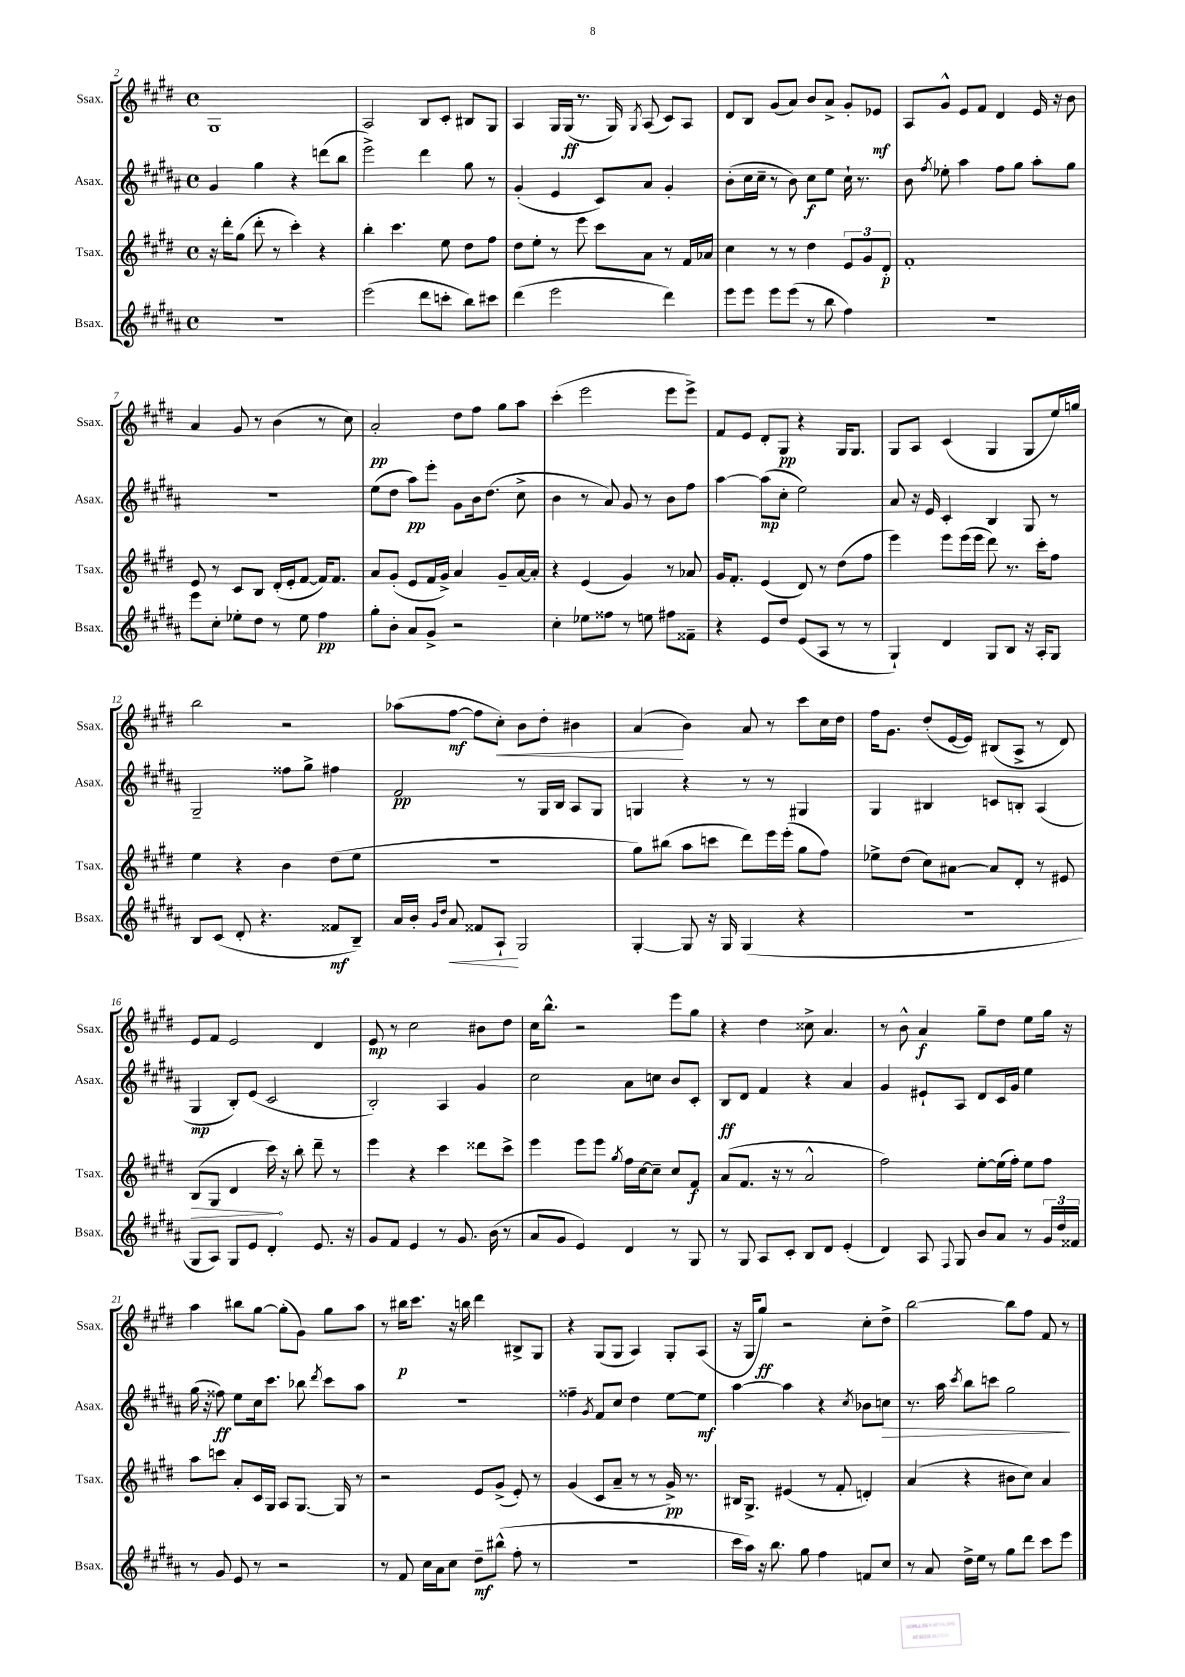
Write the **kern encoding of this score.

**kern	**kern	**kern	**kern
*staff4	*staff3	*staff2	*staff1
*clefG2	*clefG2	*clefG2	*clefG2
*k[f#c#g#d#a#]	*k[f#c#g#d#]	*k[f#c#g#d#a#]	*k[f#c#g#d#]
*M4/4	*M4/4	*M4/4	*M4/4
*met(c)	*met(c)	*met(c)	*met(c)
1r	16r	4g#/	1G#
.	16ddd#'\LK	.	.
.	(8gg#\J	.	.
.	8ddd#'\	4gg#\	.
.	8r	.	.
.	4ccc#'\)	4r	.
.	4r	(8ddd\L	.
.	.	8bb\J	.
=	=	=	=
(2eee\	4bb'\	2eee^\)	2A/
.	4.ccc#\	.	.
8ddd#\L	.	4ddd#\	8B/L
8ccc'\J	8ee\	.	8c#'/J
8bb\L)	8dd#\L	8gg#\	8B#/L
8ccc#\J	8ff#\J	8r	8G#/J
=	=	=	=
(4ddd#\	8dd#\L	(4g#'/	4A/
.	8ee'\J	.	.
2eee\	8r	4e/	16G#/LL
.	.	.	(16G#/JJ
.	8eee\	.	8.r
.	8ccc#\L	8c#/L)	.
.	.	.	16G#/)
.	.	.	8qG#/
.	8a\J	8a#/J	(8A/
4ddd#\)	8r	4g#'/	8c#/L)
.	16f#/LL	.	8A/J
.	16a-/JJ	.	.
=	=	=	=
8eee\L	4cc#\	(8b'\L	8d#/L
8eee\J	.	16cc#\L	8B/J
.	.	16cc#~\JJ	.
8eee\L	8r	8r	(8g#/L
(8eee\J	8r	8b\)	8a/J)
8r	4dd#\	8cc#\L	8b/L
8bb\	.	8ee\J	8a^/J
4ff#\)	12e/L	16cc#`\	8g#'/L
.	.	8.r	.
.	12g#/	.	.
.	.	.	8e-/J
.	12d#'/J	.	.
=	=	=	=
1r	1f#'	8b\	8A/L
.	.	8qff#/	.
.	.	8ee-'\	8g#^^/J
.	.	4aa#\	8e/L
.	.	.	8f#/J
.	.	8ff#\L	4d#/
.	.	8gg#\J	.
.	.	8aa#'\L	16e/
.	.	.	16r
.	.	8gg#\J	8b\
=	=	=	=
8eee\L	8e/	1r	4a/
8cc#'\J	8r	.	.
8ee-'\L	8c#/L	.	8g#/
8dd#\J	8B/J	.	8r
8r	(16d#'/LL	.	(4b\
.	16e'/J	.	.
8ee-\	[8f#/J	.	.
4ff#\	16f#/]LK)	.	8r
.	8.f#/J	.	.
.	.	.	8cc#\)
=	=	=	=
8gg#'\L	8a/L	(8ee\L	2a'/
8b'\J	(8g#'/J	8dd#\J	.
8a#/L	8e/L	8aa#\L)	.
8g#^/J	16f#/L	8eee'\J	.
.	16g#^/JJ)	.	.
2r	4a/	8g#\L	8dd#\L
.	.	16b\k	8ff#\J
.	.	(8.dd#\J	.
.	8g#~/L	.	8gg#\L
.	[16a/L	8cc#^\	8aa\J
.	16a'/]JJ	.	.
=	=	=	=
4cc#'\	4r	4b\	(4ccc#'\
8ee-\L	(4e/	8r	2eee\
8ff##\J	.	8a#/)	.
8r	4g#/)	8g#/	.
8ee\	.	8r	.
8ff#\L	8r	8b\L	8eee\L
8f##~\J	8a-/	8ff#\J	8eee^\J)
=	=	=	=
4r	16g#/LK	[4aa#\	8f#/L
.	8.f#'/J	.	.
.	.	.	8e/J
8e/L	(4e/	(8aa#\]L	8d#'/L
8dd#/J	.	8cc#'\J	8G#/J
(8e/L	8d#/)	2ee\)	4r
8A#/J	8r	.	.
8r	(8dd#\L	.	16G#/LK
.	.	.	8.G#/J
8r	8ff#\J	.	.
=	=	=	=
4G#`/)	4eee\)	8a#/	8G#/L
.	.	16r	8A/J
.	.	16e/	.
4d#/	8eee\L	4c#'/	(4c#/
.	(16eee\L	.	.
.	16eee\JJ	.	.
8G#/L	8ddd#\)	4B/	4G#/
8B/J	8.r	.	.
16r	.	8G#/	8G#/L
16A#'/LK	16ccc#'\LK	.	.
8G#/J	8ff#\J	8r	16ee/L)
.	.	.	16gg/JJ
=	=	=	=
8B/L	4ee\	2G#~/	2bb\
(8c#/J	.	.	.
8d#'/	4r	.	.
4.r	.	.	.
.	4b\	8ff##\L	2r
.	.	8gg#^\J	.
8f##/L	(8dd#\L	4ff#\	.
8B~/J)	8ee\J	.	.
=	=	=	=
16a#/LL	1r	2f#/	(8aa-\L
16b'/JJ	.	.	.
16qqg#/LL	.	.	.
16qqdd#/JJ	.	.	.
8a#/	.	.	[8ff#\J
8f##/L	.	.	8ff#\]L
8A#`/J	.	.	8cc#'\J)
2G#/	.	8r	8b\L
.	.	16G#/LL	8dd#'\J
.	.	16B/JJ	.
.	.	8A#/L	4b#\
.	.	8G#/J	.
=	=	=	=
[4G#'/	8gg#\L)	4G/	(4a/
.	(8bb#\J	.	.
8G#/]	8aa\L	4r	4b\)
16r	8ccc\J	.	.
16G#/	.	.	.
(4G#/	8ddd#\L)	8r	8a/
.	16eee\L	8r	8r
.	(16eee'\JJ	.	.
4r	8gg#\L	4G#/	8ccc#\L
.	8ff#\J)	.	16cc#\L
.	.	.	16dd#\JJ
=	=	=	=
1r	8ee-^\L	4G#/	16ff#\LK
.	.	.	8.g#\J
.	(8dd#\J	.	.
.	8cc#\L)	4B#/	(8dd#'/L
.	[8a#\J	.	[16e/L
.	.	.	16e/]JJ)
.	8a#/]L	8c/L	(8B#/L
.	8d#'/J	8B'/J	8A^/J
.	8r	(4A#/	8r
.	8e#/	.	8d#/)
=	=	=	=
8G#/L	(8B/L	4G#/	8e/L
8A#/J)	8G#/J	.	8f#/J
8G#/L	4d#/	8B'/L)	2e/
8e/J	.	(8e/J	.
4d#'/	16ccc#\)	2c#/	.
.	16r	.	.
.	8bb'\	.	.
8.e/	8ddd#~\	.	4d#/
.	8r	.	.
16r	.	.	.
=	=	=	=
8g#/L	4eee\	2B'/)	8e/
8f#/J	.	.	8r
4e/	4r	.	2cc#\
8r	4ccc#\	4A#/	.
8.g#/	.	.	.
.	8ddd##\L	4g#/	8b#\L
(16b\	.	.	.
8r	8ccc#^\J	.	8dd#\J
=	=	=	=
8a#/L	4eee\	2cc#\	16cc#\LK
.	.	.	8.bb^^\J
8g#/J	.	.	.
4e/)	8eee\L	.	2r
.	8eee\J	.	.
.	8qgg#/	.	.
4d#/	16ff#\LL	8a#\L	.
.	[16cc#\J	.	.
.	8cc#~\]J	8cc\J	.
8r	8cc#/L	8b/L	8eee\L
8G#/	8f#/J	8c#'/J	8gg#\J
=	=	=	=
8r	(8a/L	8B/L	4r
8G#/	8.f#/J	8d#/J	.
8A#/L	.	4f#/	4dd#\
.	16r	.	.
8c#'/J	8r	.	.
8B/L	2a^^/	4r	8cc##^\
8d#/J	.	.	4.a/
(4e'/	.	4a#/	.
=	=	=	=
4d#/)	2ff#\)	4g#/	8r
.	.	.	8b^^\
8A#/	.	8e#`/L	4a/
8qqF#/	.	.	.
8G#/	.	8A#/J	.
8b/L	[8ee'\L	8d#/L	8gg#~\L
8a#/J	(16ee\]L	16c#/L	8dd#\J
.	16ff#'\JJ)	16g#/JJ	.
8r	8ee\L	4ee\	8ee\L
24g#/LL	8ff#\J	.	16gg#\Jk
24dd#/	.	.	.
.	.	.	16r
24f##/JJ	.	.	.
=	=	=	=
8r	8aa\L	(16gg#\	4aa\
.	.	16r	.
8g#/	8ccc\J	8ff##\)	.
8e/	8a'/L	8ee\L	8bb#\L
8r	16c#/L	16cc#\k	[8gg#\J
.	16G#/JJ	8.ccc#\J	.
2r	8A/L	.	(8gg#'\]L
.	[8.G#/J	8bb-\	8g#\J)
.	.	8qddd#/	.
.	.	8ccc#\L	8gg#\L
.	16G#/]	.	.
.	8r	8aa#\J	8aa\J
=	=	=	=
8r	2r	1r	8r
8f#/	.	.	16bb#\LK
.	.	.	8.ccc#\J
16cc#\LL	.	.	.
16a#\J	.	.	.
8cc#\J	.	.	16r
.	.	.	16bb\
8dd#~\L	8e/L	.	4ddd#\
(8bb#^^\J	(8g#^/J	.	.
8ff#'\	8e'/)	.	8B#^/L
8r	8r	.	8G#/J
=	=	=	=
1r	(4g#/	4ff##~\	4r
.	.	8qg#/	.
.	8c#/L	8f#/L	(8G#/L
.	8a~/J	8cc#/J	8G#/J
.	8r	4dd#\	4A/)
.	8r	.	.
.	16g#^/)	[8ee\L	8G#'/L
.	8.r	.	.
.	.	8ee\]J	(8A/J
=	=	=	=
16ccc#\LL	16B#/LK	[4aa#\	16r
16aa#\JJ)	8.G#^/J	.	16G#/LK
16r	.	.	8gg#/J)
8.bb\	.	.	.
.	(4e#/	4aa#\]	2r
8gg#\	.	.	.
4ff#\	8r	4r	.
.	8f#'/	.	.
.	.	8qcc#/	.
8f/L	4d'/)	8b-\L	8cc#'\L
8cc#/J	.	8cc\J	8dd#^\J
=	=	=	=
8r	(4a/	8.r	[2bb\
8a#/	.	.	.
.	.	16aa#\	.
.	.	8qccc#/	.
16dd#^\LL	4r	8bb\L	.
16ee\JJ	.	.	.
8r	.	8ccc\J	.
8gg#\L	8b#\L	2gg#\	8bb\]L
8ddd#\J	8cc#\J)	.	8ff#\J
8ccc#\L	4a/	.	8f#/
8eee\J	.	.	8r
==	==	==	==
*-	*-	*-	*-
